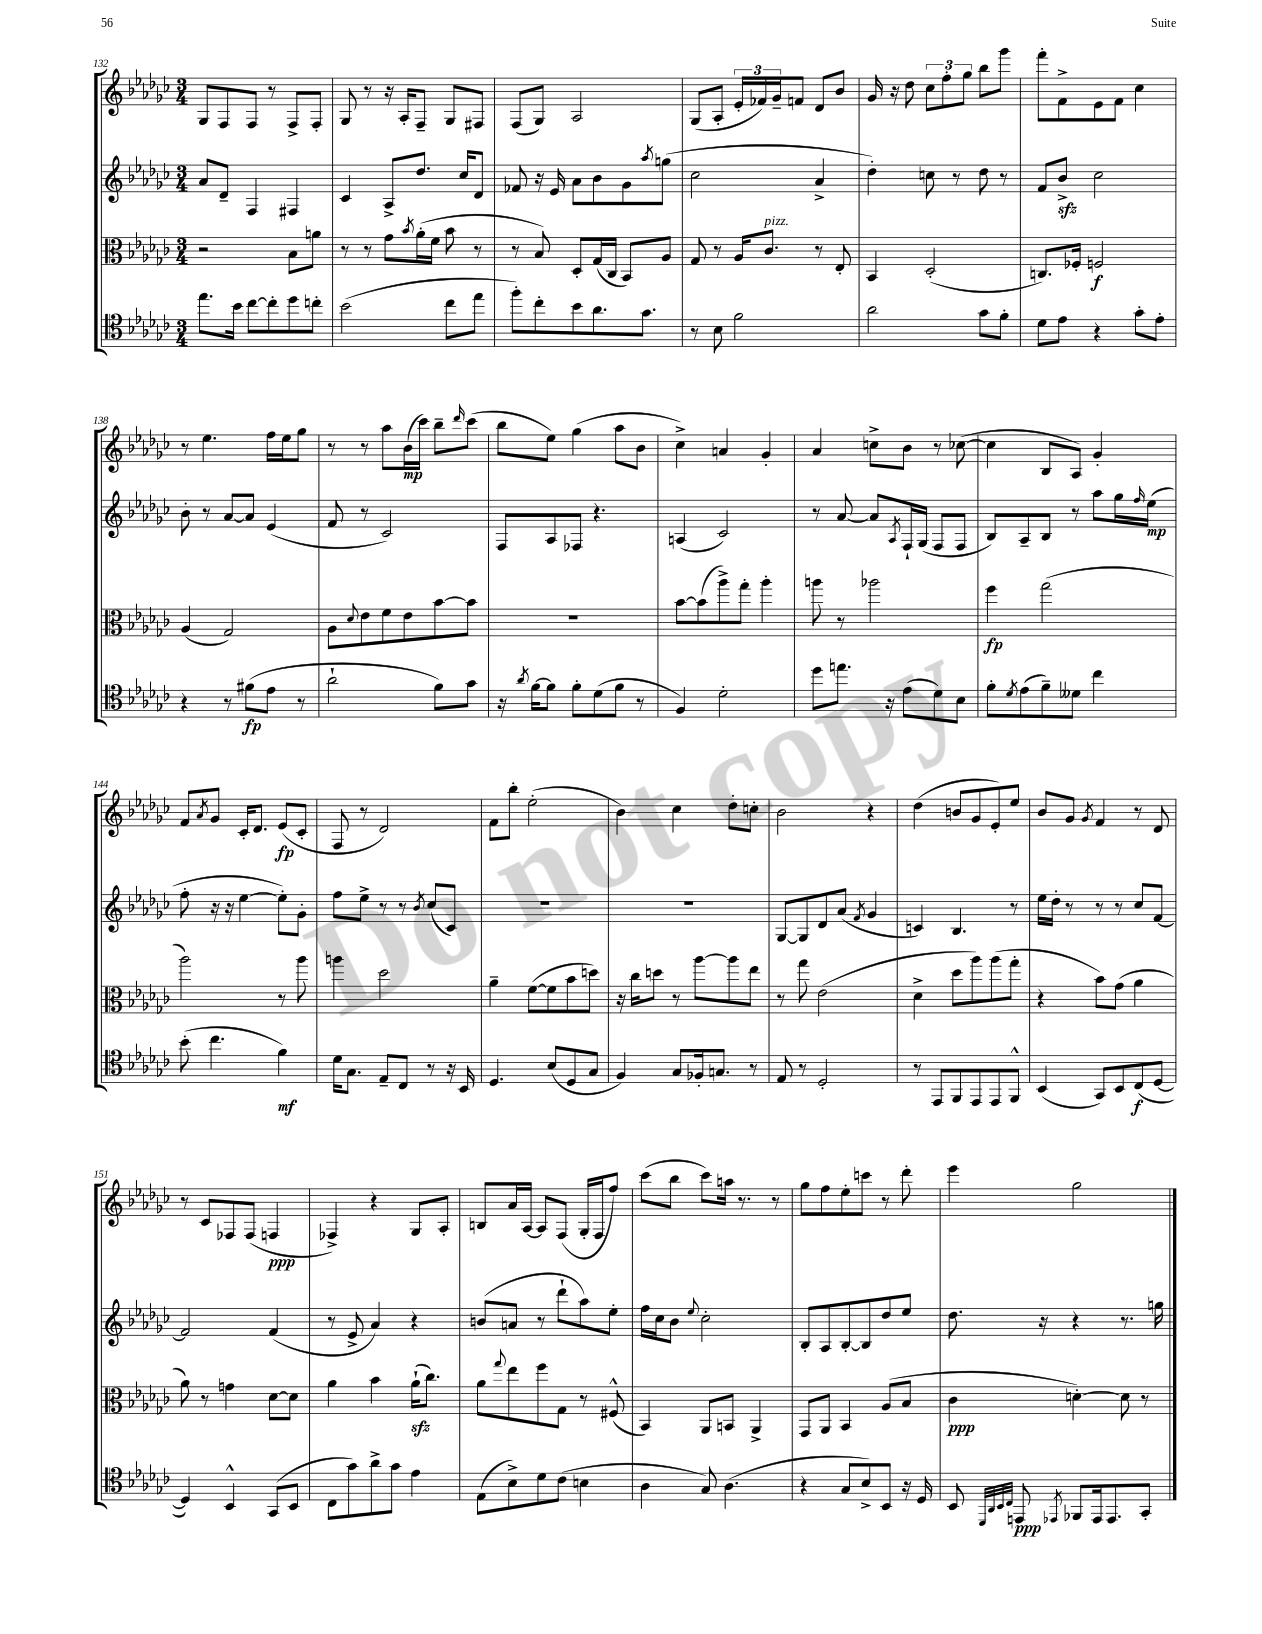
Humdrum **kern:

**kern	**kern	**kern	**kern
*staff4	*staff3	*staff2	*staff1
*clefC4	*clefC3	*clefG2	*clefG2
*k[b-e-a-d-g-c-]	*k[b-e-a-d-g-c-]	*k[b-e-a-d-g-c-]	*k[b-e-a-d-g-c-]
*M3/4	*M3/4	*M3/4	*M3/4
8.ee-	2r	8a-	8G-
.	.	8d-~	8F
16b-	.	.	.
[8cc-	.	4F	8F
8cc-']	.	.	8r
8dd-	8B-	4F#	8F^
8cc'	8a	.	8F'
=	=	=	=
(2b-	8r	4c-	8G-
.	8r	.	8r
.	8g-	8A-^	16r
.	.	.	16A-'
.	8qb-	.	.
.	(16a-'	8.dd-	8F~
.	16f	.	.
8cc-	8b-	.	8G-
.	.	16cc-	.
8ee-	8r	8d-	8F#
=	=	=	=
8ff')	8r	8f-	(8F
8cc-'	8B-)	16r	8G-)
.	.	16e-	.
8b-	8D-'	8a-	2A-
8.a-	(16G-	8b-	.
.	16C-	.	.
.	8BB-)	8g-	.
8.g-	.	.	.
.	.	8qaa-	.
.	8A-	(8gg	.
=	=	=	=
8r	8G-	2cc-	(8G-
8B-	8r	.	8A-'
2f	16A-	.	24e-'
.	.	.	24f-)
.	8.c-	.	.
.	.	.	24g-~
.	.	.	8f
.	8r	4a-^	8d-
.	8E-'	.	8b-
=	=	=	=
2a-	4BB-	4dd-')	16g-
.	.	.	16r
.	.	.	8dd-
.	(2D-'	8cc	12cc-
.	.	.	12ff'
.	.	8r	.
.	.	.	12gg-
8g-	.	8dd-	8bb-
8f'	.	8r	8ggg-
=	=	=	=
8d-	8.C)	8f	8fff'
8e-	.	8b-^	8f^
.	16F-'	.	.
4r	2F	2cc-	8e-
.	.	.	8f
8g-'	.	.	4cc-
8e-'	.	.	.
=	=	=	=
4r	(4A-	8b-'	8r
.	.	8r	4.ee-
8r	2G-)	[8a-	.
(8f#	.	8a-]	.
8e-	.	(4e-	16ff
.	.	.	16ee-
8r	.	.	8gg-
=	=	=	=
2a-`	8A-	8f	8r
.	8qqd-	.	.
.	8e-	8r	8r
.	8f	2c-)	8aa-
.	8e-	.	(16b-
.	.	.	16ccc-)
8f)	[8b-	.	8bb-~
.	.	.	16qqddd-
8g-	8b-]	.	(8ccc-
=	=	=	=
16r	2.r	8F	8bb-
8qa-	.	.	.
[16f	.	.	.
8f]	.	8A-	8ee-)
8f'	.	8F-	(4gg-
(8d-	.	4.r	.
8f	.	.	8aa-
8r	.	.	8b-
=	=	=	=
4F)	[8b-	(4A	4cc-^)
.	(8b-]	.	.
2d-'	8aa-^)	2c-)	4a
.	8gg-'	.	.
.	4aa-'	.	4g-'
=	=	=	=
8dd-	8aa	8r	4a-
8.ee	8r	[8a-	.
.	2aa-	8a-]	8cc^
16r	.	.	.
.	.	8qA-	.
(8e-	.	16F`	8b-
.	.	(16G-	.
8d-)	.	8F	8r
8B-	.	8F	([8cc-
=	=	=	=
8f'	4ff	8B-)	4cc-]
8qd-	.	.	.
(8e-	.	8A-~	.
8f~)	(2gg-	8B-	8B-
8d--	.	8r	8A-)
4cc-	.	8aa-	4g-'
.	.	16gg-	.
.	.	16qqff	.
.	.	(16ee-	.
=	=	=	=
(8b-'	2aa-)	8ff'	8f
.	.	.	8qa-
4.cc-	.	16r	8g-
.	.	16r	.
.	.	[4ee-	16c-'
.	.	.	8.d-
4f)	8r	8ee-'])	(8e-
.	8aa-	8g-'	8c-'
=	=	=	=
16d-	4aa	8ff	8F
8.G-	.	.	.
.	.	8ee-^	8r
8E-~	2dd-	8r	2d-)
8C-	.	8r	.
.	.	8qb-	.
8r	.	(8cc-	.
16r	.	8c-)	.
16BB-	.	.	.
=	=	=	=
4.D-	4a-~	2.r	8f
.	.	.	8bb-'
.	([8f	.	(2ee-'
(8B-	8f]	.	.
8D-	8b-	.	.
8G-	8dd)	.	.
=	=	=	=
4F)	16r	2.r	4b-)
.	16cc-	.	.
.	8dd	.	.
8G-	8r	.	4cc-
16F-'	[8aa-	.	.
8.G	.	.	.
.	8aa-]	.	8dd-'
8r	8ee-	.	8cc'
=	=	=	=
8E-	8r	[8G-	2b-
8r	8gg-	8G-]	.
2D-'	(2e-	8d-	.
.	.	(8a-	.
.	.	8qf	.
.	.	4g-	4r
=	=	=	=
8r	4d-^	4c)	(4dd-
8EE-	.	.	.
8FF	8dd-	4.B-	8b
8EE-	8aa-)	.	8g-
8EE-	(8aa-	.	8e-')
8FF^^	8gg-'	8r	8ee-
=	=	=	=
(4BB-	4r	16ee-	8b-
.	.	16dd-'	.
.	.	8r	8g-
.	.	.	8qg-
8GG-)	8b-)	8r	4f
8BB-	(8g-	8r	.
(8C-	4a-	8cc-	8r
[8D-	.	[8f	8d-
=	=	=	=
4D-])	8a-)	2f]	8r
.	8r	.	8c-
4BB-^^	4g	.	8F-
.	.	.	(8F-
(8GG-	[8d-	(4f	4F
8BB-	8d-]	.	.
=	=	=	=
8C-	4a-	8r	4F-^)
8g-)	.	8e-^	.
8a-^	4b-	4a-)	4r
8g-	.	.	.
4e-	(16a-`	4r	8G-
.	8.cc-)	.	.
.	.	.	8A-'
=	=	=	=
(8E-	8a-	(8b	8B
.	8qqgg-	.	.
8B-^)	8ee-	8a	16a-
.	.	.	[16A-
8d-	8ff	8r	8A-]
(8c-	8G-	8ddd-`	(8F
4B	8r	8aa-)	16G-'
.	.	.	16F
.	(8F#^^	8ee-'	8ff)
=	=	=	=
4A-	4BB-)	16ff	(8ccc-
.	.	16cc-	.
.	.	8b-	8bb-
.	.	8qqee-	.
8G-)	8AA-	2cc-'	8ccc-)
(4.A-	8BB	.	16aa
.	.	.	8.r
.	4AA-^	.	.
.	.	.	8r
=	=	=	=
4r	8GG-	8B-'	8gg-
.	8AA-	8A-	8ff
8G-	4BB-	[8B-'	8ee-'
8B-^)	.	8B-]	8ccc
8BB-	(8A-	8dd-	8r
16r	8B-	8ee-	8ddd-'
16D-	.	.	.
=	=	=	=
8BB-	4c-	8.dd-	4eee-
32qqDD-	.	.	.
32qqAA-	.	.	.
32qqBB-	.	.	.
32qqC-	.	.	.
8EE	.	.	.
.	.	16r	.
8qEE-	.	.	.
8FF-	[4d')	4r	2gg-
16EE-	.	.	.
8.EE-	.	.	.
.	8d]	8.r	.
8GG-'	8r	.	.
.	.	16gg	.
==	==	==	==
*-	*-	*-	*-
